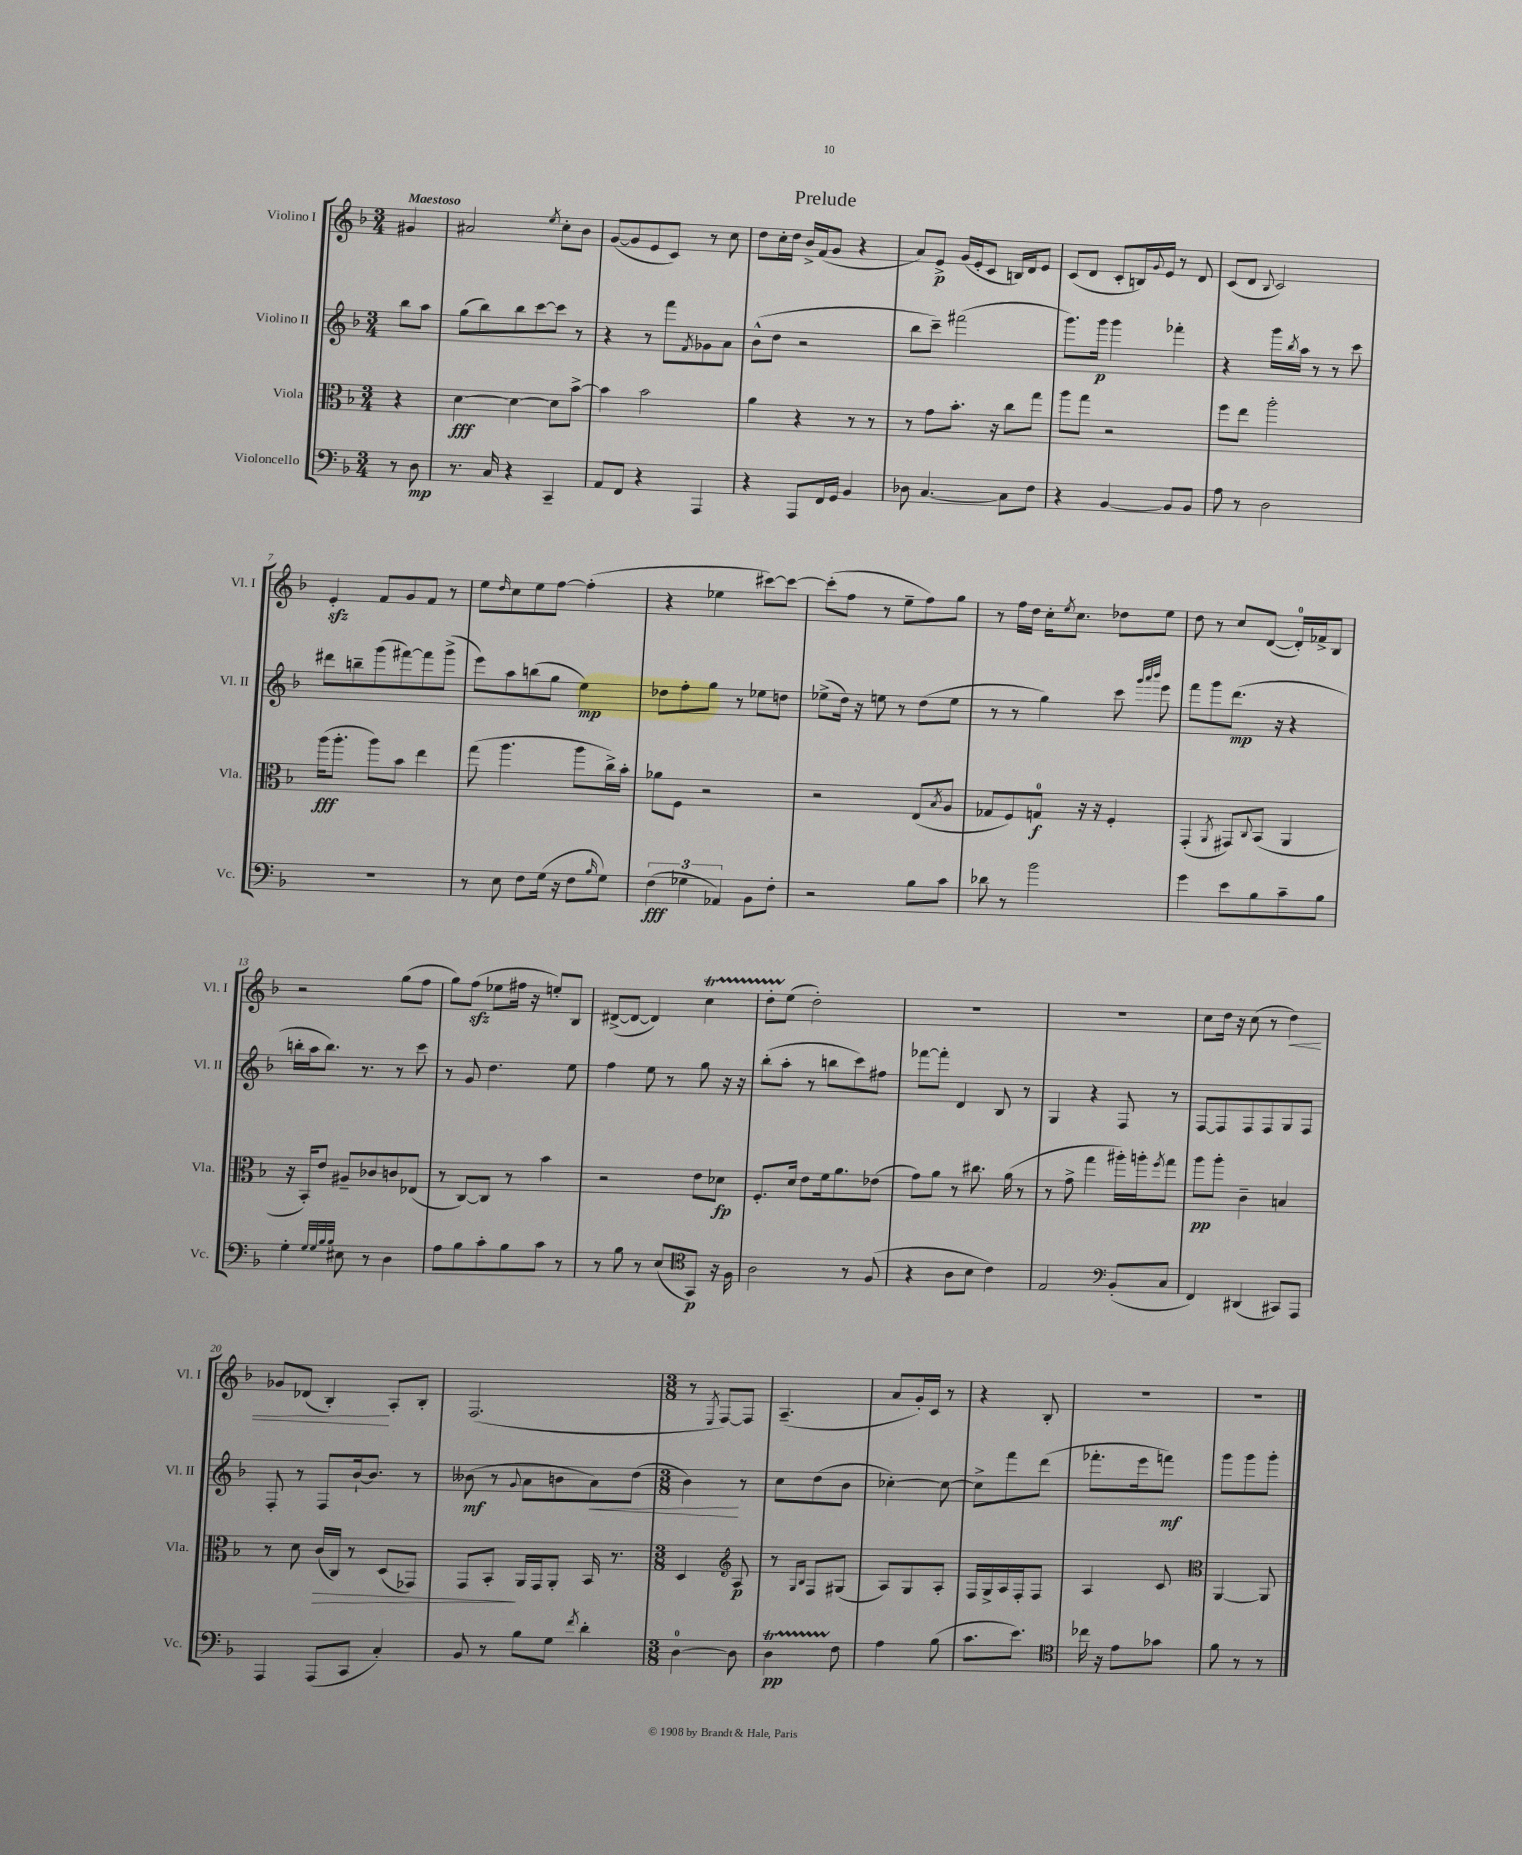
\header { title = "Prelude" }
<<
\new StaffGroup <<
\new Staff = "s0" \with { instrumentName = "Violino I" shortInstrumentName = "Vl. I" } {
    \clef treble \key f \major \numericTimeSignature \time 3/4 \partial 4 \tempo "Maestoso"
    gis'4 |
    ais'2 \acciaccatura { e''8 } c''8-. bes'8 |
    g'8~( g'8 e'8 c'8) r8 c''8 |
    d''8 c''16-. d''16 bes'16-> f'16( g'8 r4 |
    a'8) e'8->\p g'16( e'16-. c'8 b16) d'16 e'8 |
    c'8( d'8 c'8-. b16) \appoggiatura { g'8 } e'16 r8 d'8 |
    c'8( d'8 \appoggiatura { bes8 } c'2) |
    e'4-.\sfz f'8 g'8 f'8 r8 |
    e''8 \grace { d''16 } c''8 e''8 f''8~ f''4-.( |
    r4 ees''4 cis'''8~) cis'''8~ |
    cis'''8-.( f''8 r8 e''8-- f''8) g''8 |
    r8 f''16 d''16 c''16-. \acciaccatura { e''8 } c''8. des''8 e''8 |
    d''8 r8 c''8 d'8~( d'16-0-.) fes'16-> bes8 |
    r2 g''8( f''8 |
    g''8) f''8\sfz( ees''8 fis''16 r16 e''8-.) bes8 |
    dis'8~->( dis'8~ dis'4) c''4\startTrillSpan |
    d''8-. e''8\stopTrillSpan( d''2-.) |
    R2. |
    R2. |
    c''8 d''16 r16 c''8( r8 d''4\<) |
    ges'8 des'8( bes4-.\!) a8-. bes8-. |
    f2.( |
    \numericTimeSignature \time 3/8 r8 \acciaccatura { e8 } f8~) f8 |
    a4.--( |
    a'8 g'16-.) c'16 r8 |
    r4 bes8-. |
    R4. |
    r4. \bar "|." |
}
\new Staff = "s1" \with { instrumentName = "Violino II" shortInstrumentName = "Vl. II" } {
    \clef treble \key f \major \numericTimeSignature \time 3/4 \partial 4
    bes''8 a''8 |
    g''8( bes''8) bes''8 c'''8~ c'''8 r8 |
    r4 r8 f'''8 \acciaccatura { f'8 } ges'8 a'8 |
    bes'8-^( d''8 r2 |
    bes''8 c'''8--) fis'''2( |
    g'''8.) g'''16\p g'''4 fes'''4-. |
    r4 g'''16 \acciaccatura { bes''8 } a''16 r8 r8 c'''8 |
    dis'''8 b''8-- g'''8( fis'''8~) fis'''8 g'''8->( |
    e'''8) a''8 b''8( g''8 e''4\mp) |
    des''8 f''8-. g''8 r8 ees''8 d''8 |
    ees''8->( d''16) r16 e''8 r8 d''8( e''8 |
    r8 r8 g''4) c'''8 \grace { g'''32 a'''32 bes'''32 } e'''8 |
    f'''8 g'''8 d'''8.\mp( r16 r4 |
    b''16-. a''16 b''8.) r8. r8 c'''8 |
    r8 g'8 d''4. e''8 |
    f''4 e''8 r8 g''8 r16 r16 |
    bes''8-.( a''8-. r8 b''8 c'''8) fis''8 |
    fes'''8~ fes'''8-. d'4 bes8 r8 |
    g4 r4 f8 r8 |
    f8~ f8 f8 f8 g8 f8 |
    f8-. r8 f8 bes'16~-! bes'8. r8 |
    beses'8\mf( r8 \appoggiatura { g'8 } a'8 b'8 a'8\<) d''8( |
    \numericTimeSignature \time 3/8 bes'4\!) r8 |
    c''8 d''8( bes'8 |
    ces''4~-.) ces''8~ |
    ces''8-> f'''8 d'''8( |
    fes'''8.-. e'''16 f'''8\mf) |
    g'''8 g'''8 g'''8-. \bar "|." |
}
\new Staff = "s2" \with { instrumentName = "Viola" shortInstrumentName = "Vla." } {
    \clef alto \key f \major \numericTimeSignature \time 3/4 \partial 4
    r4 |
    d'4~\fff d'4~ d'8 bes'8~-> |
    bes'4 bes'2 |
    a'4 r4 r8 r8 |
    r8 g'8 bes'8.-. r16 c''8 g''8 |
    a''8 g''8 r2 |
    f''8 e''8 a''2-. |
    a''16\fff( a''8.-. a''8) bes'8 e''4 |
    g''8( a''4. a''8 c''16->) bes'16-. |
    aes'8 f8 r2 |
    r2 e8( \acciaccatura { bes8 } a8 |
    ges8 f8) g8-0\f r16 r16 f4-. |
    g,4-.( \acciaccatura { a,8 } gis,8) \appoggiatura { c8 } bes,8( a,4 |
    r16 bes,16-.) e'8 ais8-- ces'8 c'8 ees8( |
    r8 c8~) c8 r8 bes'4 |
    r2 e'8 des'8\fp |
    f8.-. d'16 e'8 f'16 a'8. ees'8( |
    g'8) a'8 r8 cis''8. a'16( r8 |
    r8 g'8-> g''4 ais''16-.) a''16-. \acciaccatura { f''8 } g''8 |
    a''8\pp a''8-. c'4-- b4 |
    r8 d'8 c'16\>( c16) r8 d8( ges,8) |
    g,8 bes,8-.\! a,16 g,16 a,8-. bes,16 r8. |
    \numericTimeSignature \time 3/8 d4 \clef treble a8\p |
    r8 \grace { g16 bes16 } f8 gis8( |
    a8) g8 a8-. |
    f16 g16-> a16 f16-. f8 |
    a4 c'8 |
    \clef alto a,4~ a,8 \bar "|." |
}
\new Staff = "s3" \with { instrumentName = "Violoncello" shortInstrumentName = "Vc." } {
    \clef bass \key f \major \numericTimeSignature \time 3/4 \partial 4
    r8 d8\mp |
    r8. c16 r4 c,4-- |
    a,8 f,8 r4 a,,4 |
    r4 a,,8 f,16 g,16 bes,4 |
    des8 c4.~ c8 f8 |
    r4 bes,4~ bes,8 bes,8 |
    a8 r8 d2 |
    r2. |
    r8 e8 f8 g16( r16 f8 \grace { bes16 } g8) |
    \tuplet 3/2 { f4\fff( ges4 aes,4) } bes,8 f8-. |
    r2 bes8 c'8 |
    des'8 r8 bes'2 |
    g'4 e'8 bes8 c'8-- bes8 |
    g4-. \grace { g32 g32 bes32 bes32 } eis8 r8 d4 |
    a8 bes8 c'8-. bes8 c'8 r8 |
    r8 bes8 r8 e8( g,8\p) r16 f16 |
    \clef tenor a2 r8 f8( |
    r4 a8 bes8 c'4) |
    e2 \clef bass bes,8-.( c8 |
    f,4) dis,4( cis,8) a,,8 |
    a,,4 a,,8( c,8 c4-.) |
    bes,8 r8 bes8 g8 \acciaccatura { f'8 } d'4-. |
    \numericTimeSignature \time 3/8 d4-0~ d8 |
    d4\startTrillSpan\pp f8\stopTrillSpan |
    a4 bes8( |
    c'8. e'8.) |
    \clef tenor ces''16 r16 e'8 ges'8 |
    f'8 r8 r8 \bar "|." |
}
>>
>>
